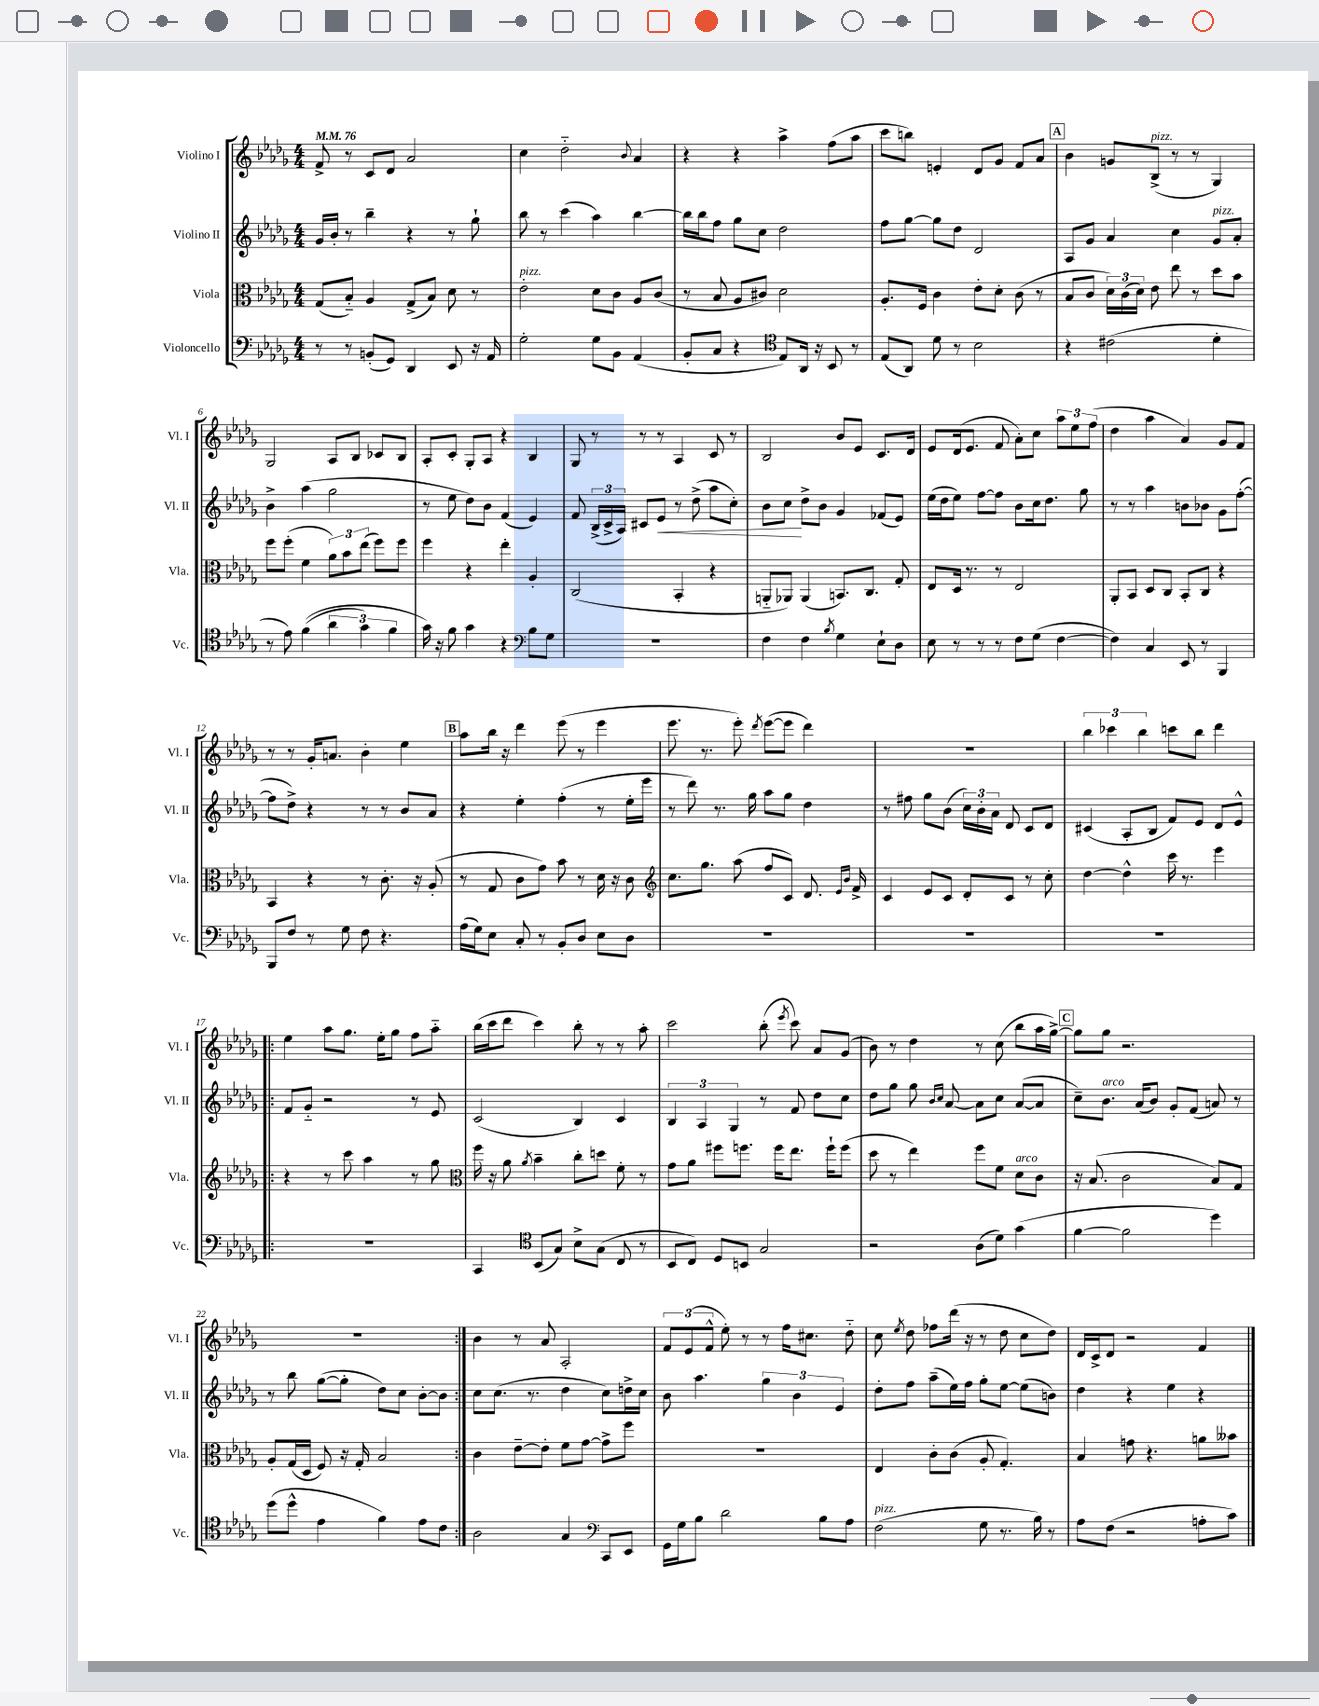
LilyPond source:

<<
\new StaffGroup <<
\new Staff = "s0" \with { instrumentName = "Violino I" shortInstrumentName = "Vl. I" } {
    \clef treble \key des \major \numericTimeSignature \time 4/4 \tempo 4 = 76
    \autoBeamOff f'8-> r8 c'8[ des'8] aes'2 |
    c''4 des''2-_ \appoggiatura { bes'8 } aes'4 |
    r4 r4 aes''4-> f''8[( aes''8] |
    c'''8[ b''8]) e'4-. des'8[ ges'8] f'8[ aes'8] |
    \mark \markup { \box "A" } bes'4 g'8[ bes8]->^\markup { \italic "pizz." }( r8 r8 ges4) |
    ges2 aes8[ bes8] ces'8[ bes8] |
    aes8[-. c'8]-. ges8[-. aes8] r4 bes4 |
    ges8 r8 r8 r8 aes4 c'8 r8 |
    bes2 bes'8[ ees'8] c'8.[ des'16] |
    ees'8[ des'16( ees'8.] f'8 aes'8[-.) c''8] \tuplet 3/2 { aes''8[ ees''8 f''8]( } |
    des''4 aes''4 aes'4) ges'8[ f'8] |
    r8 r8 ges'16[-. a'8.] bes'4-. ees''4 |
    \mark \markup { \box "B" } aes''8[ bes''16] r16 des'''4 ees'''8( r8 ees'''4 |
    ees'''8. r8. ees'''8-.) \acciaccatura { des'''8 } ees'''8[~( ees'''8] des'''4) |
    R1 |
    \tuplet 3/2 { bes''4 ces'''4 bes''4 } c'''8[ bes''8] des'''4 |
    \repeat volta 2 { ees''4 aes''8[ ges''8.] ees''16[-. ges''8] f''8[ aes''8]-_ |
    bes''16[( c'''16 des'''8] c'''4) bes''8-. r8 r8 aes''8-. |
    c'''2 bes''8-.( \acciaccatura { ees'''8 } c'''8) aes'8[ ges'8]( |
    bes'8) r8 des''4 r8 c''8( bes''8[ aes''16 ges''16]~->) |
    \mark \markup { \box "C" } ges''8[ ges''8] r2. |
    R1 | }
    bes'4 r8 aes'8 aes2-. |
    \tuplet 3/2 { f'8[ ees'8( f'8]-^ } ees''8-.) r8 r8 f''16[ cis''8.] des''8-_ |
    c''8 \acciaccatura { ees''8 } des''8 fes''8[ des'''16]( r16 r8 des''8 c''8[ des''8]) |
    des'16[ c'16-> des'8] r2 f'4 \bar "|." |
}
\new Staff = "s1" \with { instrumentName = "Violino II" shortInstrumentName = "Vl. II" } {
    \clef treble \key des \major \numericTimeSignature \time 4/4
    \autoBeamOff ges'16[ bes'16]-. r8 bes''4-- r4 r8 ges''8-! |
    bes''8 r8 c'''4( aes''4) bes''4~ |
    bes''16[ bes''16 f''8] ges''8[ c''8] des''2 |
    f''8[ ges''8]~ ges''8[ des''8] des'2 |
    \mark \markup { \box "A" } aes8[ ges'8] aes'4 c''4 ges'8[^\markup { \italic "pizz." } aes'8]-. |
    bes'4-> aes''4( ges''2 |
    r8 ees''8 des''8[) bes'8] f'4( ees'4) |
    f'8 \tuplet 3/2 { bes16[->( c'16-> aes16]) } cis'8[ ees'8]\< r8 des''8->( aes''8[ c''8]-.) |
    bes'8[ c''8]\! des''8[-> bes'8] ges'4 fes'8[( ees'8]) |
    ees''16[( des''16 ees''8]) f''8[~ f''8] bes'8[ c''16 des''8.] ges''8 |
    r8 r8 aes''4 b'8[ bes'8] ges'8[ f''8]~-.( |
    f''8[ des''8]->) r4 r8 r8 bes'8[ aes'8] |
    \mark \markup { \box "B" } r4 ees''4-. f''4-.( r8 ees''16[-. ees'''16] |
    r8 des'''8) r8. ges''16 aes''8[ ges''8] des''4 |
    r8 fis''8 ges''8[ bes'8]( \tuplet 3/2 { c''16[) bes'16-. aes'16] } des'8 c'8[ des'8] |
    cis'4( aes8[-. bes8] f'8[) ees'8] des'8[ ees'8]-^ |
    \repeat volta 2 { f'8[ ges'8]-_ r2 r8 ees'8 |
    c'2( bes4) c'4 |
    \tuplet 3/2 { bes4 aes4 ges4 } r8 f'8 des''8[ c''8] |
    des''8[ ges''8] ges''8 \grace { bes'16[ c''16] } aes'8~ aes'8[ c''8] aes'8[~( aes'8] |
    \mark \markup { \box "C" } c''8[--) bes'8.]^\markup { \italic "arco" } aes'16[( bes'8]) ges'8[-. f'8]( a'8) r8 |
    r8 bes''8 ges''8[~( ges''8]-. des''8[) c''8] bes'8[~-. bes'8] | }
    c''8[ c''8.]( r8. des''4 c''8[) d''16-> c''16] |
    bes'8 aes''4. \tuplet 3/2 { ges''4 bes'4 ees'4 } |
    des''8[-. f''8] aes''8[--( ees''16) f''16] ges''8[-. ees''8]~ ees''8[( b'8]) |
    des''4 r4 ees''4 r4 \bar "|." |
}
\new Staff = "s2" \with { instrumentName = "Viola" shortInstrumentName = "Vla." } {
    \clef alto \key des \major \numericTimeSignature \time 4/4
    \autoBeamOff ges8[( bes8]-_) aes4 ges8[->( bes8]) des'8 r8 |
    ees'2-.^\markup { \italic "pizz." } des'8[ c'8] aes8[ c'8]( |
    r8 bes8 aes8[ cis'8]) des'2 |
    aes8.[-. f16] c'4 ees'8[-. des'8]-. c'8( r8 |
    \mark \markup { \box "A" } bes8[ c'8] \tuplet 3/2 { des'16[) c'16( des'16]) } ees'8 ees''8 r8 des''8[ bes'8] |
    f''8[ f''8]-.( f'4 \tuplet 3/2 { aes'8[) bes'8 ees''8]( } f''8[) f''8] |
    f''4 r4 ees''4-. aes4-. |
    c2( bes,4-. r4 |
    a,8[-_ aes,8]) aes,4( b,8.[) c8.] ges8-. |
    ees8[ des16] r8. r8 ees2 |
    aes,8[-. bes,8] des8[ c8] bes,8[-. c8] r4 |
    bes,4 r4 r8 c'8.-. r16 aes8-.( |
    \mark \markup { \box "B" } r8 ges8 c'8[ ges'8]) bes'8 r8 des'16 r16 c'8 |
    \clef treble c''8.[ ges''8.] aes''8( f''8[ c'8]) des'8. \grace { ees'16[ bes'16] } f'16-> |
    c'4 ees'8[ c'8] des'8[-. c'8] r8 c''8-. |
    des''4~ des''4-^ c'''16 r8. ees'''4 |
    \repeat volta 2 { r4 r8 c'''8 aes''4 r8 ges''8 |
    \clef alto f''16 r16 aes'8 \acciaccatura { aes'8 } bes'4-- c''8[-. d''8] f'8-. r8 |
    ges'8[ aes'8] fis''8[ f''8.] f''16[ ees''8.] f''16[-! f''8]( |
    des''8 r8 ees''4) f''8[ f'8] des'8[^\markup { \italic "arco" } c'8] |
    \mark \markup { \box "C" } r16 bes8.( c'2 bes8[) ges8] |
    aes8[-. ges16( des16] f8) r16 ges16-. bes2 | }
    c'4 ees'8[~-- ees'8]-. f'8[ ges'8]~ ges'8[-> f''8] |
    r1 |
    ees4 c'8[-. c'8]( aes8-. ges4.-.) |
    bes4 g'8 r4. a'8[ beses'8] \bar "|." |
}
\new Staff = "s3" \with { instrumentName = "Violoncello" shortInstrumentName = "Vc." } {
    \clef bass \key des \major \numericTimeSignature \time 4/4
    \autoBeamOff r8 r8 b,8[-.( ges,8]) des,4 ees,8 r16 aes,16 |
    ges2-. ges8[ bes,8] aes,4( |
    bes,8[-. c8] r4 \clef tenor ees8[) aes,16] r16 bes,8 r8 |
    ees8[( aes,8]) des'8 r8 bes2 |
    \mark \markup { \box "A" } r4 cis'2( des'4-. |
    r8 ees'8) f'4(\( \tuplet 3/2 { aes'4 ges'4) f'4 } |
    ges'16\) r16 f'8 ges'4 r4 \clef bass bes8[ ges8] |
    R1 |
    f4 f4 \acciaccatura { bes8 } ges4 ees8[-! des8] |
    ees8 r8 r8 r8 f8[ ges8]( f4~ |
    f4) c4 ees,8 r8 bes,,4 |
    bes,,8[ f8] r8 ges8 f8 r4. |
    \mark \markup { \box "B" } aes16[( ges16) ees8] c8-. r8 bes,8[-. des8] ees8[ des8] |
    R1 |
    R1 |
    R1 |
    \repeat volta 2 { R1 |
    c,4 \clef tenor bes,8[( ges8]) bes8[-> ges8]( c8 r8 |
    bes,8[ c8]) des8[ b,8] ges2 |
    r2 aes8[( des'8]) ges'4( |
    \mark \markup { \box "C" } f'4~ f'2 des''4) |
    des''8[( des''8]-^ ees'4 f'4) ees'8[ c'8] | }
    aes2 ges4 \clef bass c,8[ ees,8] |
    ges,16[ ges16 bes8] des'2 bes8[ aes8] |
    f2^\markup { \italic "pizz." }( ges8 r8. bes16) r8 |
    aes8[ f8]( r2 a8[-. c'8]) \bar "|." |
}
>>
>>
